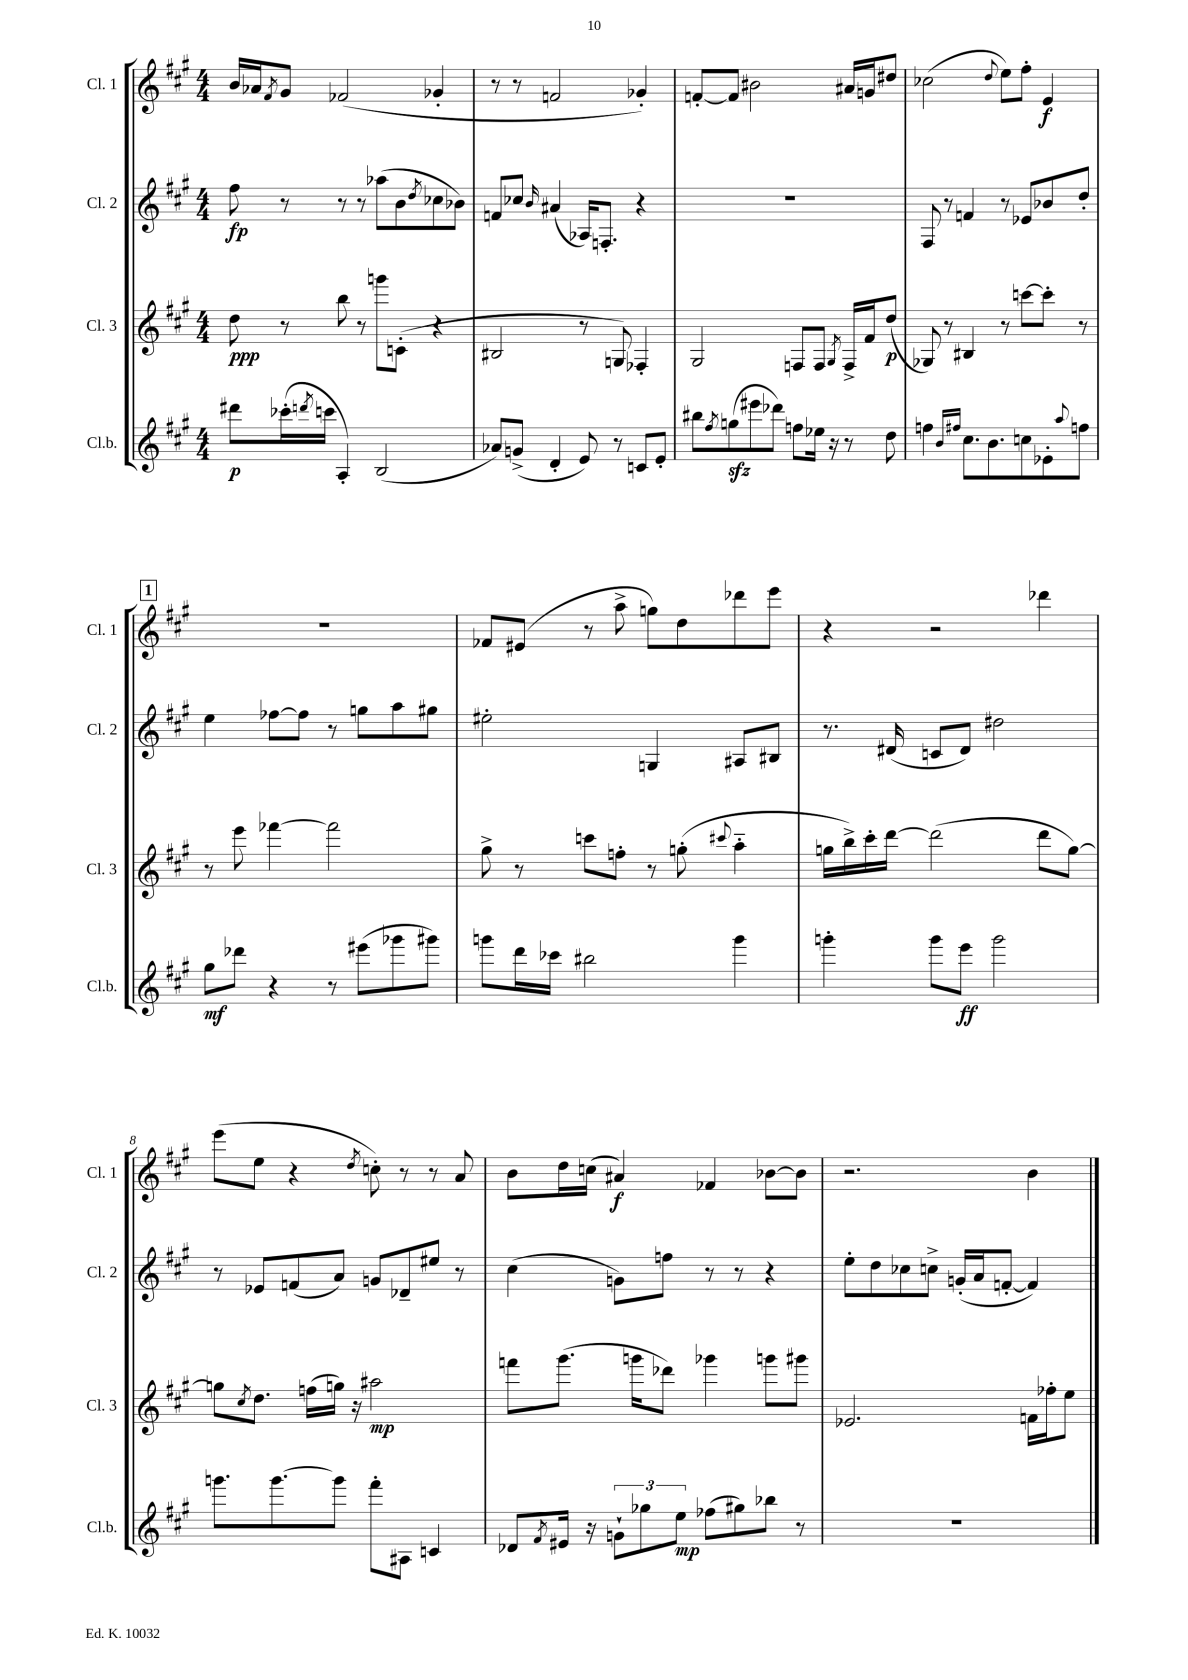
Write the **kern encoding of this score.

**kern	**kern	**kern	**kern
*staff4	*staff3	*staff2	*staff1
*clefG2	*clefG2	*clefG2	*clefG2
*k[f#c#g#]	*k[f#c#g#]	*k[f#c#g#]	*k[f#c#g#]
*M4/4	*M4/4	*M4/4	*M4/4
8ddd#	8dd	8ff#	16b
.	.	.	16a-
.	.	.	8qf#
(16ccc-'	8r	8r	8g#
8qddd	.	.	.
16ccc	.	.	.
4A')	8bb	8r	(2f-
.	8r	8r	.
(2B	8ggg	(8aa-	.
.	(8c'	8b	.
.	.	8qdd	.
.	4r	8cc-	4g-'
.	.	8b-)	.
=	=	=	=
8a-)	2B#	8f	8r
(8g^	.	8cc-	8r
.	.	16qqb	.
4d'	.	(4a#	2f
8e)	8r	16A-)	.
.	.	8.F'	.
8r	8G)	.	.
8c	4F-'	4r	4g-')
8e'	.	.	.
=	=	=	=
8bb#	2G#	1r	[8f'
8qff#	.	.	.
(8gg	.	.	8f]
8eee#	.	.	2b#
8ddd-)	.	.	.
8ff	8F	.	.
16ee-	8F	.	.
16r	.	.	.
.	8qG#	.	.
8r	16F^	.	16a#
.	16f#	.	16g
8dd	(8dd	.	8dd#
=	=	=	=
4ff	8G-)	8F#	(2cc-
.	8r	8r	.
16qqb	.	.	.
16qqff#	.	.	.
8.cc#	4B#	4f	.
8.b	.	.	.
.	.	.	8qqdd
.	8r	8r	8ee)
8cc	[8ccc	8e-	8ff#'
8e-'	8ccc']	8b-	4e
8qqaa	.	.	.
8ff	8r	8dd'	.
=	=	=	=
8gg#	8r	4ee	1r
8ddd-	8eee	.	.
4r	[4fff-	[8ff-	.
.	.	8ff-]	.
8r	2fff-]	8r	.
(8eee#	.	8gg	.
8ggg-	.	8aa	.
8ggg#)	.	8gg#	.
=	=	=	=
8ggg	8gg#^	2ee#'	8f-
16ddd	8r	.	(8e#
16ccc-	.	.	.
2bb#	8ccc	.	8r
.	8ff'	.	8aa^
.	8r	4G	8gg)
.	(8gg'	.	8dd
.	8qqccc#	.	.
4ggg	4aa'~	8A#	8ddd-
.	.	8B#	8eee
=	=	=	=
4ggg'	16gg	8.r	4r
.	16bb^)	.	.
.	16ccc#'	.	.
.	[16ddd	(16d#	.
8ggg	(2ddd]	8c	2r
8eee	.	8d#)	.
2ggg	.	2dd#	.
.	8ddd	.	4ddd-
.	[8gg)	.	.
=	=	=	=
8.ggg	8gg]	8r	(8eee
.	8qcc#	.	.
.	8.dd	8e-	8ee
[8.ggg	.	.	.
.	.	(8f	4r
.	(16ff	.	.
8ggg]	16gg)	8a)	.
.	16r	.	.
.	.	.	8qdd
8fff#'	2aa#	8g	8cc')
8A#	.	8d-~	8r
4c	.	8ee#	8r
.	.	8r	8a
=	=	=	=
8d-	8fff	(4cc#	8b
8qf#	.	.	.
16e#	(8.ggg#	.	16dd
16r	.	.	(16cc
12g`	.	8g)	4a#)
.	16ggg	.	.
12gg-	.	.	.
.	8ddd-)	8ff	.
12ee	.	.	.
(8ff-	4ggg-	8r	4f-
8gg#)	.	8r	.
8bb-	8ggg	4r	[8b-
8r	8ggg#	.	8b-]
=	=	=	=
1r	2.e-	8ee'	2.r
.	.	8dd	.
.	.	8cc-	.
.	.	8cc^	.
.	.	(16g'	.
.	.	16a	.
.	.	[8f'	.
.	16f	4f])	4b
.	16ff-'	.	.
.	8ee	.	.
==	==	==	==
*-	*-	*-	*-
